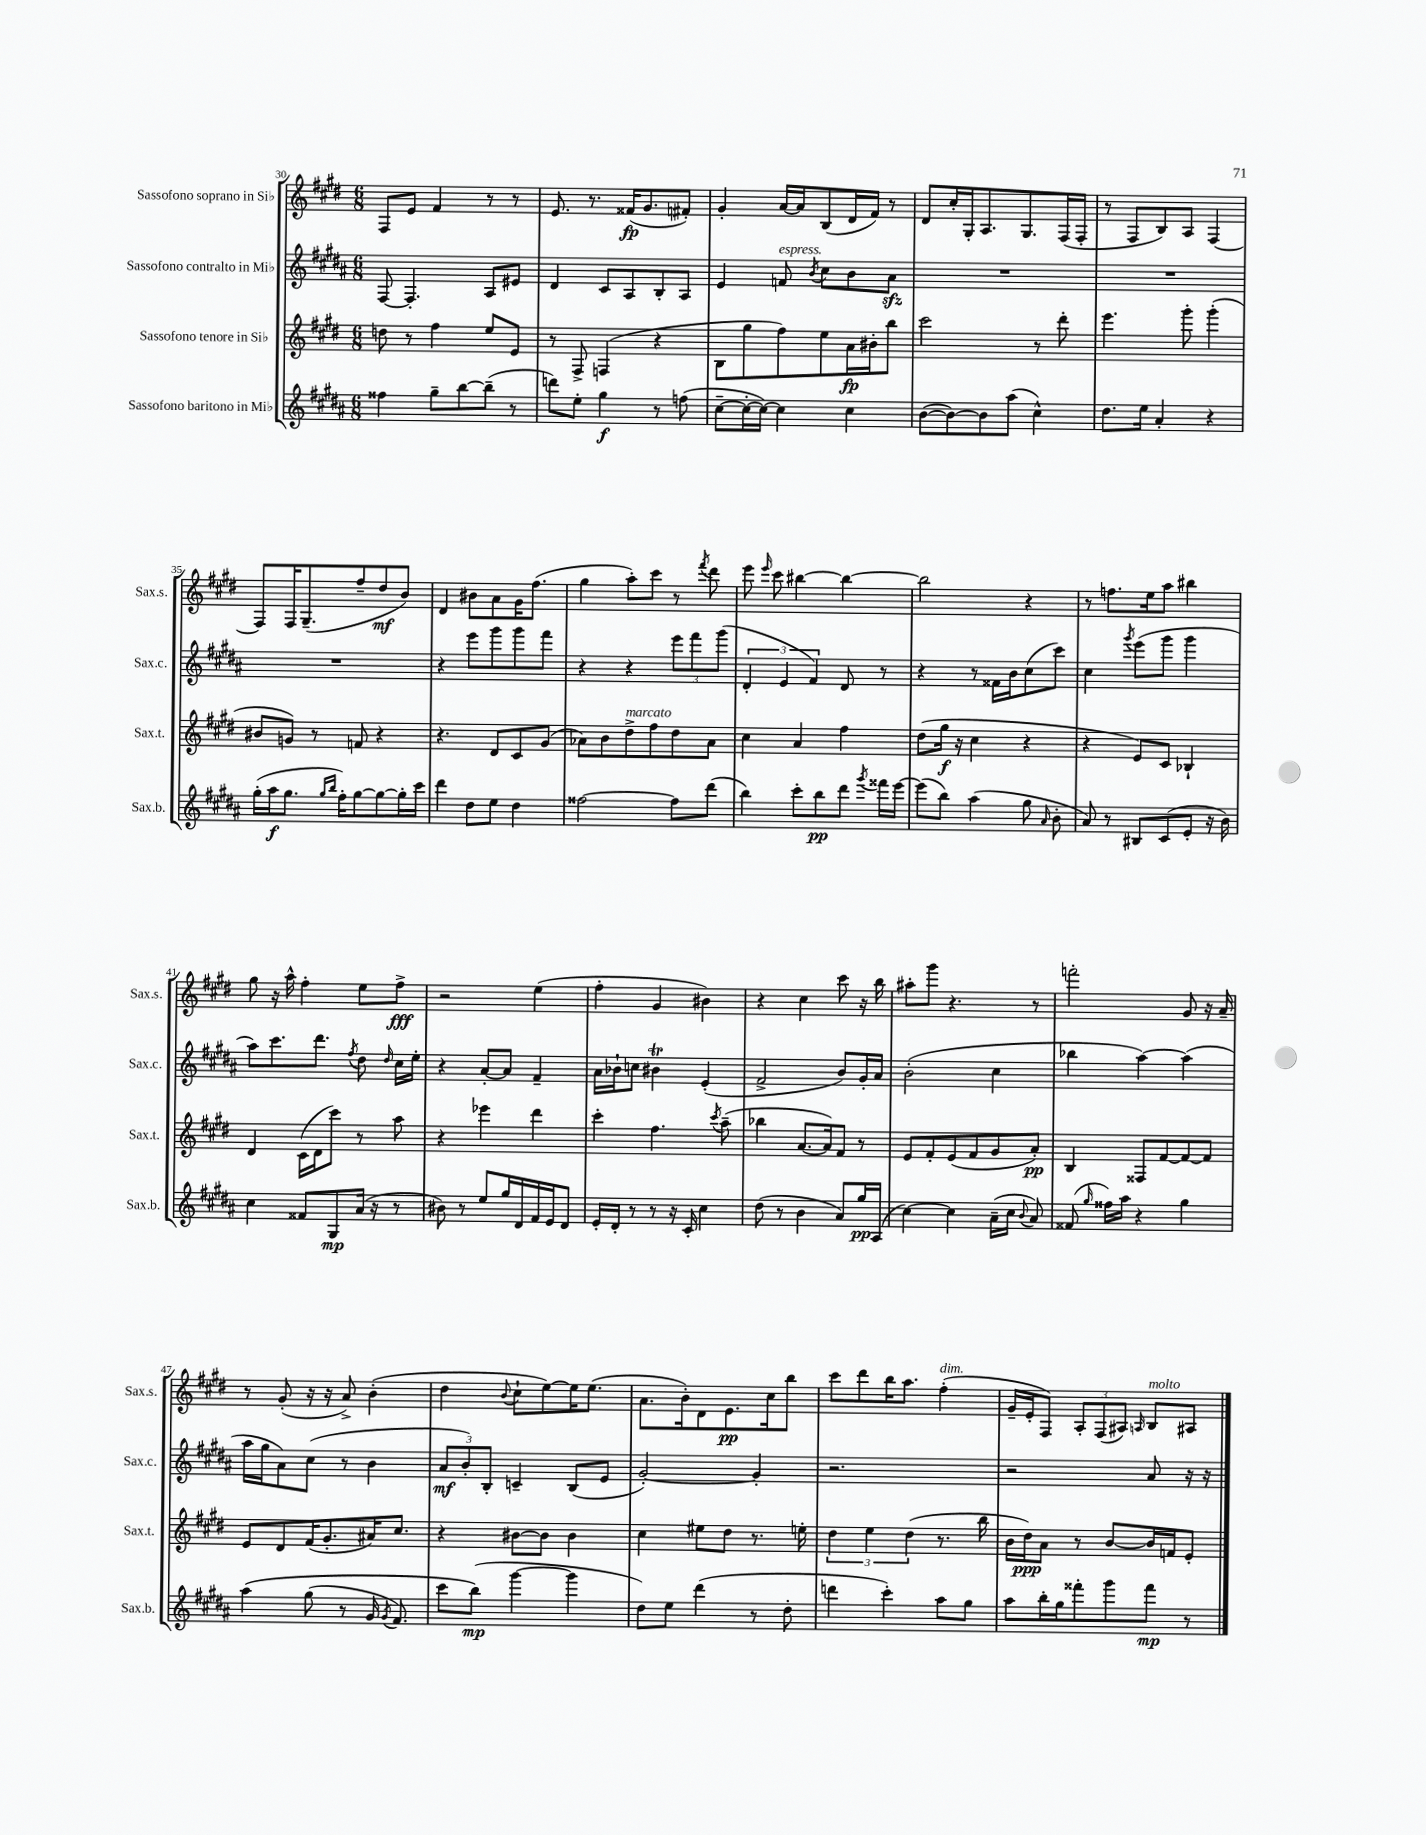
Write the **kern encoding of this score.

**kern	**dynam	**kern	**dynam	**kern	**dynam	**kern	**dynam
*part4	*part4	*part3	*part3	*part2	*part2	*part1	*part1
*staff4	*staff4	*staff3	*staff3	*staff2	*staff2	*staff1	*staff1
*I"Sassofono baritono in Mi♭	*	*I"Sassofono tenore in Si♭	*	*I"Sassofono contralto in Mi♭	*	*I"Sassofono soprano in Si♭	*
*I'Sax.b.	*	*I'Sax.t.	*	*I'Sax.c.	*	*I'Sax.s.	*
*clefG2	*	*clefG2	*	*clefG2	*	*clefG2	*
*k[f#c#g#d#a#]	*	*k[f#c#g#d#]	*	*k[f#c#g#d#a#]	*	*k[f#c#g#d#]	*
*M6/8	*	*M6/8	*	*M6/8	*	*M6/8	*
=30	=30	=30	=30	=30	=30	=30	=30
4ff##X\	.	8ddn\	.	[8F#/	.	8F#/L	.
.	.	8r	.	4.F#'/]	.	8e/J	.
8gg#~\L	.	4ff#\	.	.	.	4f#/	.
[8bb\	.	.	.	.	.	.	.
(8bb~\J]	.	8ee/L	.	8A#/L	.	8r	.
8r	.	8e/J	.	8e#X/J	.	8r	.
=31	=31	=31	=31	=31	=31	=31	=31
8dddn\L)	.	8r	.	4d#/	.	8.e/	.
8ee'\J	.	8F#^/	.	.	.	.	.
.	.	.	.	.	.	8.r	.
4gg#\	f	(4Fn/	.	8c#/L	.	.	.
.	.	.	.	8A#/	.	(16f##X/KL	fp
.	.	.	.	.	.	8.g#/	.
8r	.	4r	.	8B'/	.	.	.
(8ffn\	.	.	.	8A#/J	.	8f#X'/J)	.
=32	=32	=32	=32	=32	=32	=32	=32
[8cc#~\L	.	8B\L	.	4e/	.	4g#'/	.
16cc#'\L_	.	8gg#\	.	.	.	.	.
16cc#\JJ_)	.	.	.	.	.	.	.
!	!	!	!	!LO:TX:a:i:t=espress.	!	!	!
4cc#\]	.	8ff#\)	.	8fn/	.	[16a/LL	.
.	.	.	.	.	.	16a/J]	.
.	.	.	.	8qb/	.	.	.
.	.	8ee\	.	8cc#\L	.	(8B/	.
4cc#\	.	16a\L	fp	8b\	.	16d#/L	.
.	.	16b#X'\J	.	.	.	16f#/JJ)	.
.	.	8bb\J	.	8a#zz\J	.	8r	.
=33	=33	=33	=33	=33	=33	=33	=33
([8b\L	.	2ccc#\	.	2.r	.	8d#/L	.
8b\_)	.	.	.	.	.	16cc#'/L	.
.	.	.	.	.	.	16G#'/J	.
8b\]	.	.	.	.	.	8.A/	.
(8aa#\J	.	.	.	.	.	.	.
.	.	.	.	.	.	8.G#/	.
4cc#^^\)	.	8r	.	.	.	.	.
.	.	8ddd#'\	.	.	.	(16F#/L	.
.	.	.	.	.	.	16F#'/JJ	.
=34	=34	=34	=34	=34	=34	=34	=34
8.dd#\L	.	4.eee\	.	2.r	.	8r	.
.	.	.	.	.	.	8F#/L	.
16ee\Jk	.	.	.	.	.	.	.
4a#'/	.	.	.	.	.	8B/)	.
.	.	8ggg#'\	.	.	.	8A/J	.
4r	.	(4ggg#'\	.	.	.	[4F#/	.
!!LO:LB:g=z
=35	=35	=35	=35	=35	=35	=35	=35
(16gg#'\LL	.	8b#X/L	.	2.r	.	8F#/L]	.
16aa#\J	f	.	.	.	.	.	.
8.gg#\J	.	8gn/J)	.	.	.	16F#/K	.
.	.	.	.	.	.	(8.G#~/	.
.	.	8r	.	.	.	.	.
16qqgg#/LL	.	.	.	.	.	.	.
16qqbb/JJ	.	.	.	.	.	.	.
16ff#'\KL)	.	.	.	.	.	.	.
[8gg#\	.	8fn/	.	.	.	8ff#~/	.
8gg#\_	.	4r	.	.	.	8dd#/	mf
16gg#'\L]	.	.	.	.	.	8b/J)	.
16ccc#\JJ	.	.	.	.	.	.	.
=36	=36	=36	=36	=36	=36	=36	=36
4ddd#\	.	4.r	.	4r	.	4d#/	.
8dd#\L	.	.	.	8eee\L	.	8b#X\L	.
8ee\J	.	8d#/L	.	8ggg#\	.	8a\	.
4dd#\	.	8c#/	.	8ggg#\	.	16g#\K	.
.	.	.	.	.	.	(8.ff#\J	.
.	.	(8g#/J	.	8fff#\J	.	.	.
=37	=37	=37	=37	=37	=37	=37	=37
[2ff##X\	.	8a-X\L)	.	4r	.	4gg#\	.
.	.	8b\	.	.	.	.	.
!	!	!LO:TX:a:i:t=marcato	!	!	!	!	!
.	.	8dd#^\	.	4r	.	8aa'\L)	.
.	.	8ff#\	.	.	.	8ccc#\J	.
8ff##\L]	.	8dd#\	.	12eee\L	.	8r	.
.	.	.	.	12fff#\	.	.	.
.	.	.	.	.	.	8qfff#/	.
(8ddd#\J	.	8a-\J	.	.	.	8ddd#\	.
.	.	.	.	(12ggg#\J	.	.	.
=38	=38	=38	=38	=38	=38	=38	=38
4bb\)	.	4cc#\	.	6d#'/	.	8eee\	.
.	.	.	.	.	.	16qqeee/	.
.	.	.	.	.	.	8ccc#\	.
.	.	.	.	6e/	.	.	.
8ccc#'\L	.	4a/	.	.	.	[4bb#X\	.
.	.	.	.	6f#/)	.	.	.
8bb\	pp	.	.	.	.	.	.
8ddd#\J	.	4ff#\	.	8d#/	.	4bb#\_	.
8qggg#/	.	.	.	.	.	.	.
16fff##X\LL	.	.	.	8r	.	.	.
[16eee\JJ	.	.	.	.	.	.	.
=39	=39	=39	=39	=39	=39	=39	=39
(8eee\L]	.	(8dd#\L	.	4r	.	2bb#\]	.
8bb\J)	.	16gg#\Jk	f	.	.	.	.
.	.	16r	.	.	.	.	.
(4aa#\	.	4cc#\	.	8r	.	.	.
.	.	.	.	16f##X\LL	.	.	.
.	.	.	.	16b\J	.	.	.
8gg#\	.	4r	.	(8cc#\	.	4r	.
16qqa#/	.	.	.	.	.	.	.
8b'\	.	.	.	8ccc#\J)	.	.	.
=40	=40	=40	=40	=40	=40	=40	=40
8a#/)	.	4r	.	4cc#\	.	8r	.
8r	.	.	.	.	.	8.ffn\L	.
.	.	.	.	8qggg#/	.	.	.
8B#X/L	.	8e/L)	.	(8eee\L	.	.	.
.	.	.	.	.	.	16ee\k	.
(8c#/	.	8c#/J	.	8ggg#\J	.	8aa\J	.
8e'/J	.	4B-X`/	.	4ggg#\	.	4bb#X\	.
16r	.	.	.	.	.	.	.
16b\)	.	.	.	.	.	.	.
!!LO:LB:g=z
=41	=41	=41	=41	=41	=41	=41	=41
4cc#\	.	4d#/	.	8aa#\L)	.	8gg#\	.
.	.	.	.	8.ccc#\	.	16r	.
.	.	.	.	.	.	16aa^^\	.
8f##X/L	.	(16c#\LL	.	.	.	4ff#'\	.
.	.	16d#\J	.	8.ddd#\J	.	.	.
8G#/	mp	8ccc#\J)	.	.	.	.	.
.	.	.	.	8qff#/	.	.	.
(16a#/Jk	.	8r	.	8dd#\	.	8ee\L	.
16r	.	.	.	.	.	.	.
.	.	.	.	16qqdd#/	.	.	.
8r	.	8aa\	.	16cc#\LL	.	8ff#^\J	fff
.	.	.	.	16ee'\JJ	.	.	.
=42	=42	=42	=42	=42	=42	=42	=42
8b#X\)	.	4r	.	4r	.	2r	.
8r	.	.	.	.	.	.	.
8ee/L	.	4eee-X\	.	[8a#'/L	.	.	.
16gg#/L	.	.	.	8a#/J]	.	.	.
16d#/	.	.	.	.	.	.	.
16f#/	.	4ddd#\	.	4f#~/	.	(4ee\	.
16e/J	.	.	.	.	.	.	.
8d#/J	.	.	.	.	.	.	.
=43	=43	=43	=43	=43	=43	=43	=43
16e'/LL	.	4ccc#'\	.	16a#\LL	.	4ff#'\	.
16d#'/JJ	.	.	.	16b-X`\J	.	.	.
8r	.	.	.	8ccn\J	.	.	.
8r	.	4.ff#\	.	4b#Xt\	.	4g#/	.
16r	.	.	.	.	.	.	.
16c#'/	.	.	.	.	.	.	.
4cc#\	.	.	.	(4e'/	.	4b#X\)	.
.	.	8qccc#/	.	.	.	.	.
.	.	(8aa~\	.	.	.	.	.
=44	=44	=44	=44	=44	=44	=44	=44
(8dd#\	.	4bb-X\	.	2f#^/	.	4r	.
8r	.	.	.	.	.	.	.
4b\	.	[8.a/L	.	.	.	4cc#\	.
.	.	16a/k])	.	.	.	.	.
8a#/L)	.	8f#/J	.	8b/L)	.	8ccc#\	.
16gg#/L	pp	8r	.	16g#'/L	.	16r	.
(16A#/JJ	.	.	.	16a#/JJ	.	16bb\	.
=45	=45	=45	=45	=45	=45	=45	=45
[4cc#\)	.	8e/L	.	(2b'\	.	8aa#X'\L	.
.	.	8f#'/	.	.	.	8ggg#\J	.
4cc#\]	.	(8e/	.	.	.	4.r	.
.	.	8f#/	.	.	.	.	.
(16a#~\LL	.	8g#/	.	4cc#\	.	.	.
16cc#\JJ	.	.	.	.	.	.	.
8qqb/	.	.	.	.	.	.	.
8a#/)	.	8a'/J)	pp	.	.	8r	.
=46	=46	=46	=46	=46	=46	=46	=46
(8f##X/	.	4B/	.	4bb-X\	.	2fffn'\	.
16qqgg#/	.	.	.	.	.	.	.
16ff##X\LL)	.	.	.	.	.	.	.
16aa#\JJ	.	.	.	.	.	.	.
4r	.	8F##X/L	.	[4aa#\)	.	.	.
.	.	[8f#/	.	.	.	.	.
4gg#\	.	8f#/_	.	(4aa#\]	.	8g#/	.
.	.	8f#/J]	.	.	.	16r	.
.	.	.	.	.	.	16a~/	.
!!LO:LB:g=z
=47	=47	=47	=47	=47	=47	=47	=47
(4aa#\	.	8e/L	.	16aa#\LL	.	8r	.
.	.	.	.	16gg#\J	.	.	.
.	.	8d#/	.	8a#\)	.	(8g#'/	.
(8gg#\	.	(16f#/K	.	(8cc#\J	.	16r	.
.	.	8.g#'/	.	.	.	16r	.
8r	.	.	.	8r	.	8a^/)	.
16g#/	.	16a#X/K)	.	4b\	.	(4b'\	.
8qg#/	.	.	.	.	.	.	.
8.f#/)	.	8.cc#/J	.	.	.	.	.
=48	=48	=48	=48	=48	=48	=48	=48
8ccc#\L	.	4r	.	12a#/L	mf	4dd#\	.
.	.	.	.	12b'/)	.	.	.
(8bb\J)	mp	.	.	.	.	.	.
.	.	.	.	12B'/J	.	.	.
.	.	.	.	.	.	8qqb/	.
[4ggg#\	.	[8b#X\L	.	4cn~/	.	8cc#`\L	.
.	.	8b#\J]	.	.	.	[8ee\)	.
4ggg#\]	.	4b#\	.	(8B/L	.	16ee\K]	.
.	.	.	.	.	.	(8.ee\J	.
.	.	.	.	8e/J	.	.	.
=49	=49	=49	=49	=49	=49	=49	=49
8dd#\L)	.	4cc#\	.	[2g#'/)	.	8.a\L	.
8ee\J	.	.	.	.	.	.	.
.	.	.	.	.	.	16b'\k)	.
(4ddd#\	.	8ee#X\L	.	.	.	8d#\	.
.	.	8dd#\J	.	.	.	8.e\	pp
8r	.	8.r	.	4g#'/]	.	.	.
.	.	.	.	.	.	16cc#\k	.
8dd#'\	.	.	.	.	.	8bb\J	.
.	.	16een'\	.	.	.	.	.
=50	=50	=50	=50	=50	=50	=50	=50
4dddn\	.	6dd#\	.	2.r	.	8ccc#\L	.
.	.	.	.	.	.	8ddd#\	.
.	.	6ee\	.	.	.	.	.
4ccc#'\)	.	.	.	.	.	16bb\K	.
.	.	.	.	.	.	8.aa\J	.
.	.	(6dd#\	.	.	.	.	.
!	!	!	!	!	!	!LO:TX:a:i:t=dim.	!
8aa#\L	.	8.r	.	.	.	(4ff#'\	.
8gg#\J	.	.	.	.	.	.	.
.	.	16bb\	.	.	.	.	.
=51	=51	=51	=51	=51	=51	=51	=51
8aa#\L	.	16b\LL	.	2r	.	16g#~/LL	.
.	.	16dd#\J)	ppp	.	.	16e'/J	.
16bb'\L	.	8a\J	.	.	.	8F#/J)	.
16gg#\J	.	.	.	.	.	.	.
8fff##X'\	.	8r	.	.	.	12A'/L	.
.	.	.	.	.	.	(12F#/	.
8ggg#\	.	[8b/L	.	.	.	.	.
.	.	.	.	.	.	12A#X/J)	.
.	.	.	.	.	.	16qqAn/	.
!	!	!	!	!	!	!LO:TX:a:i:t=molto	!
8fff##\J	mp	16b/L]	.	8a#/	.	8B/L	.
.	.	16fn/J	.	.	.	.	.
8r	.	8e'/J	.	16r	.	8A#X/J	.
.	.	.	.	16r	.	.	.
==	==	==	==	==	==	==	==
*-	*-	*-	*-	*-	*-	*-	*-
